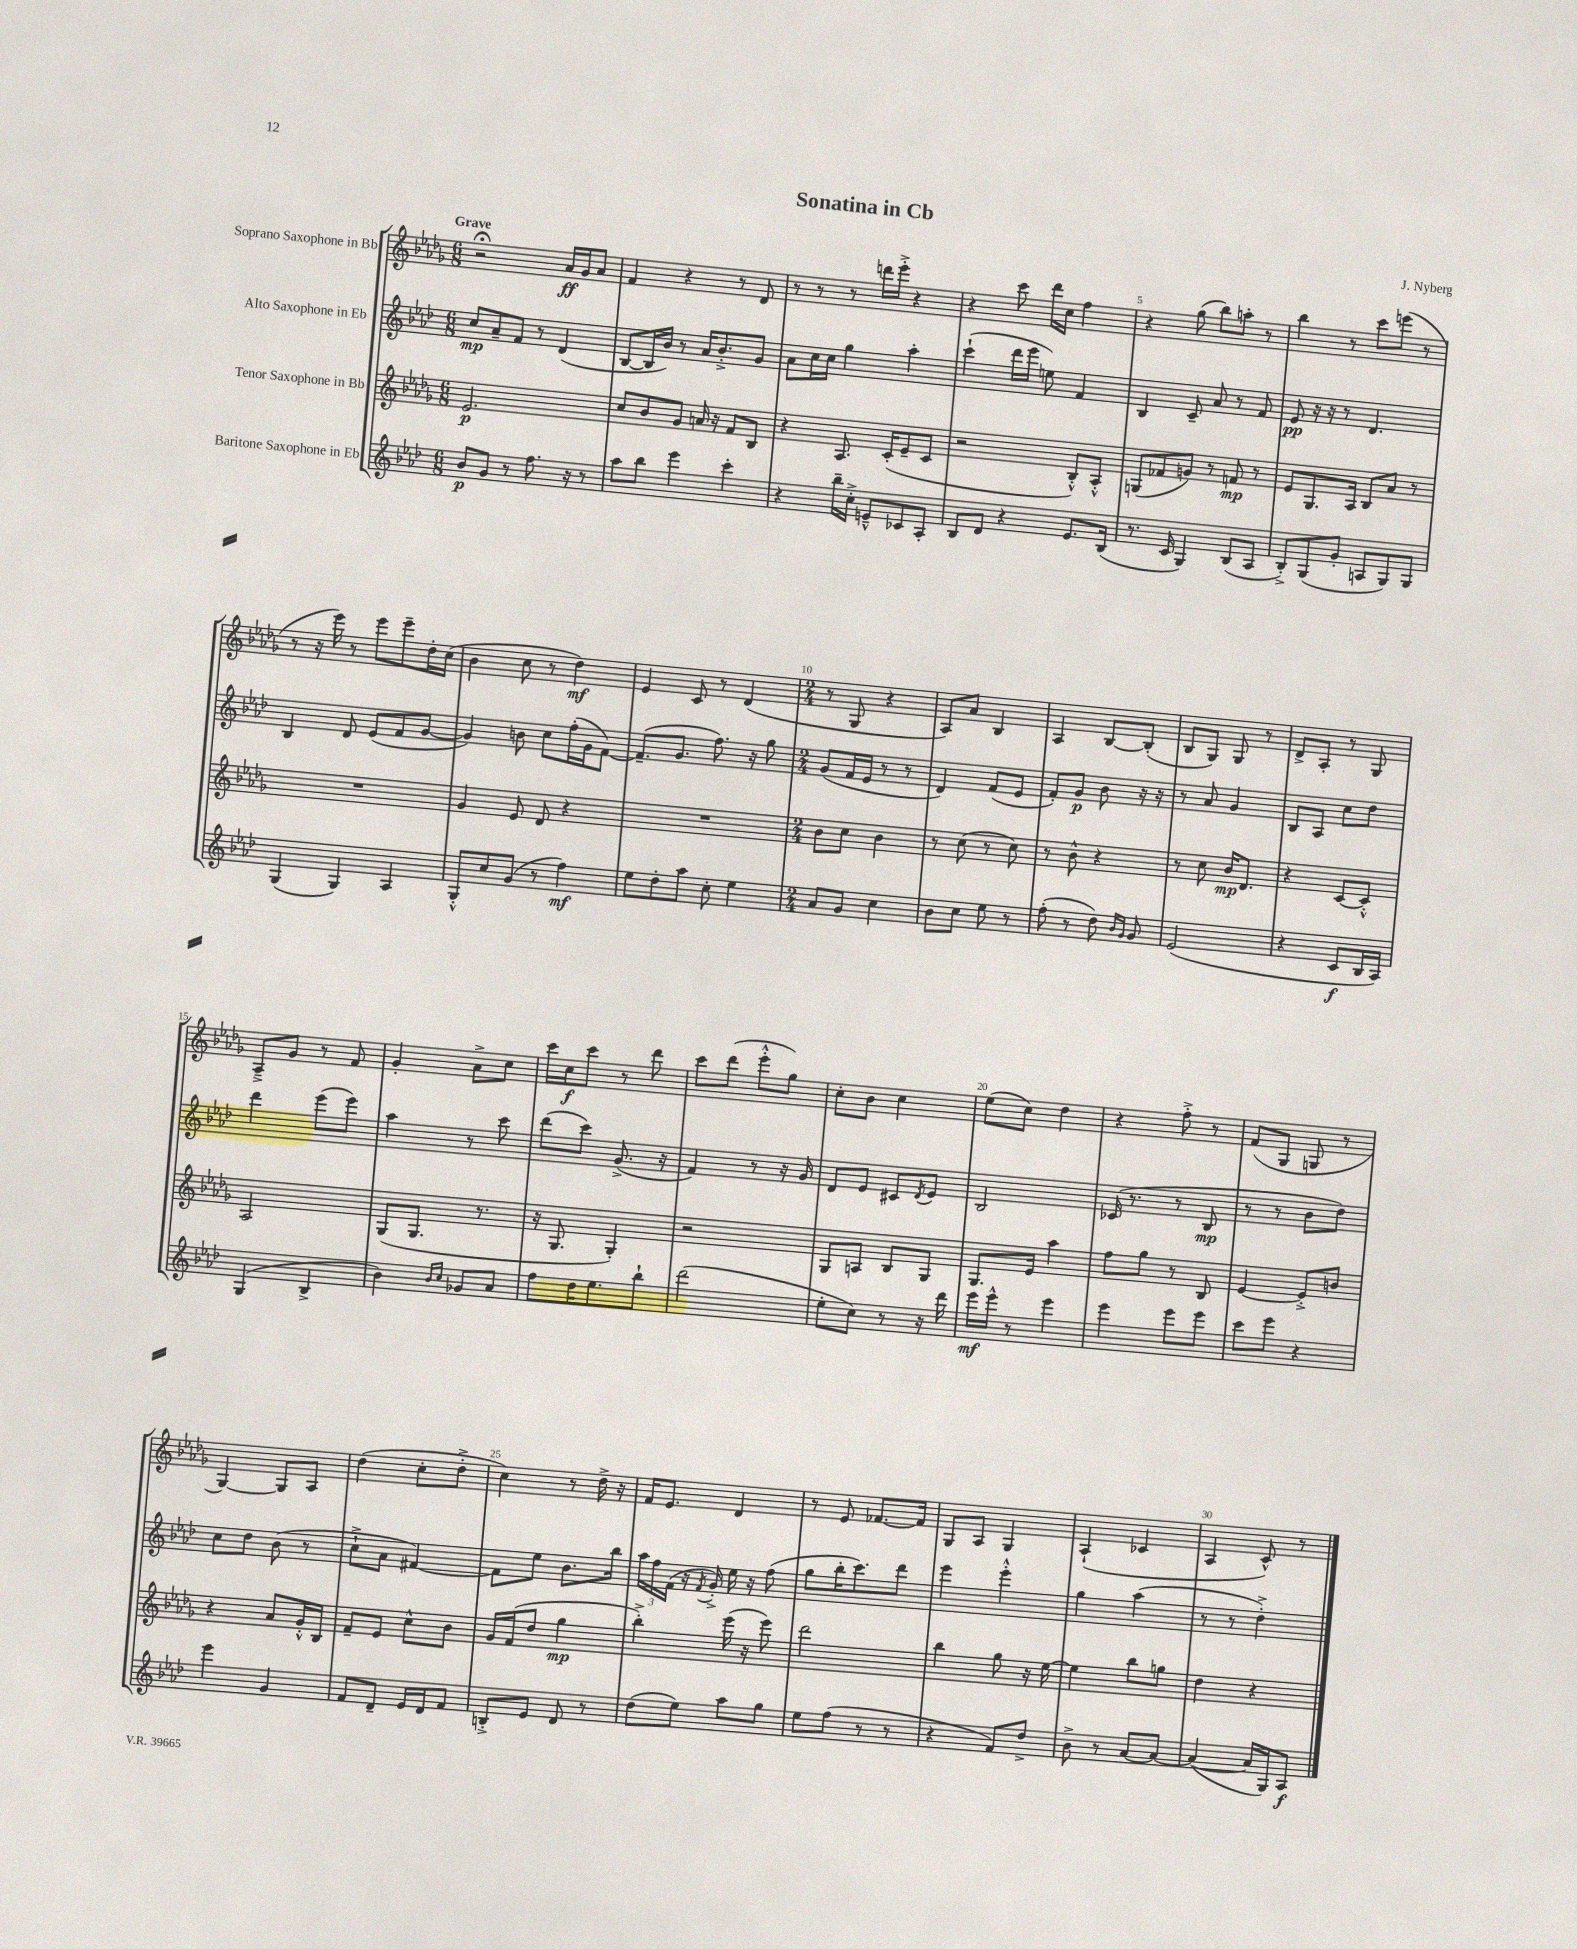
\header { title = "Sonatina in Cb" composer = "J. Nyberg" }
<<
\new StaffGroup <<
\new Staff = "s0" \with { instrumentName = "Soprano Saxophone in Bb" } {
    \clef treble \key des \major \numericTimeSignature \time 6/8 \tempo "Grave"
    r2\fermata aes'16\ff ges'16 aes'8 |
    f'4 r4 r8 des'8 |
    r8 r8 r8 d'''16 ees'''16-.-> r4 |
    r4 c'''8 des'''16 c''16 f''4 |
    r4 ges''8( bes''8) a''8-. r8 |
    bes''4 r8 c'''8 e'''8( r8 |
    r8 r16 ees'''16) r8 ees'''8 ees'''8-- des''16-. c''16( |
    bes'4 c''8 r8 des''4\mf) |
    ees'4 c'8 r8 des'4( |
    \numericTimeSignature \time 2/4 r8 ges8 r4 |
    aes8) aes'8 bes4 |
    aes4 bes8~ bes8-.( |
    bes8 ges8) ges8 r8 |
    des'8-> aes8-. r8 ges8 |
    aes8---> ges'8 r8 f'8 |
    ges'4-. aes'8-> c''8 |
    c'''16 c''16\f c'''8 r8 des'''8 |
    c'''8 des'''8( ees'''8-.-^ ges''8) |
    c''8-. bes'8 c''4 |
    ees''8( c''8) des''4 |
    r4 f''8-.-> r8 |
    f'8( ges8 g8 r8 |
    ges4~) ges8 aes8 |
    des''4( c''8-. des''8-.-> |
    c''4) r8 des''16-> r16 |
    f'16 ees'8. des'4 |
    r8 ees'8 fes'8.~ fes'16 |
    ges8 aes8 ges4 |
    aes4-!( ces'4 |
    aes4 c'8-^) r8 \bar "|." |
}
\new Staff = "s1" \with { instrumentName = "Alto Saxophone in Eb" } {
    \clef treble \key aes \major \numericTimeSignature \time 6/8
    c''8\mp aes'8-- f'8 r8 des'4( |
    bes8~ bes16 bes'16) r8 aes'16 bes'8.-.-> g'8 |
    aes'8 c''16 c''16 g''4 aes''4-. |
    c'''4-!( des'''16 ees'''16 e''8) f'4 |
    bes4 c'8-- aes'8 r8 f'8 |
    ees'8\pp r16 r16 r8 des'4. |
    bes4 des'8 ees'8( f'8 g'8~ |
    g'4) b'8 c''8 f''16-.( g'16 f'8~) |
    f'8.--( g'8. f''8.) r16 g''8 |
    \numericTimeSignature \time 2/4 g'8( f'16 ees'16 r8 r8 |
    des'4) f'8( ees'8 |
    f'8-.) g'8\p bes'8 r16 r16 |
    r8 aes'8 g'4 |
    bes8 aes8 c''8 des''8 |
    des'''4 ees'''8( ees'''8) |
    aes''4 r8 c'''8 |
    des'''8( c'''8) g'8.->( r16 |
    f'4) r8 r16 g'16 |
    des'8 ees'8 cis'8 \acciaccatura { des'8 } ees'8 |
    bes2 |
    ces'16( r8. r8 bes8\mp |
    r8 r8 bes'8 des''8) |
    c''8 des''8 bes'8( r8 |
    c''8-!-> aes'8 fis'4~) |
    fis'8 ees''8 bes'8. bes''16 |
    \tuplet 3/2 { aes''16 f''16 f'16( } r16 \acciaccatura { f'8 } g'16-.->) ees''16 r16 f''8( |
    g''8 bes''16-. c'''8.) des'''8 |
    ees'''4 ees'''4-.-^ |
    g''4 aes''4( |
    r8 r8 des''4-.->) \bar "|." |
}
\new Staff = "s2" \with { instrumentName = "Tenor Saxophone in Bb" } {
    \clef treble \key des \major \numericTimeSignature \time 6/8
    ees'2.\p |
    c''8 bes'8 ges'8 a'16 r16 f'8 bes8 |
    r4 aes8. c'16-.( ees'8-- c'8 |
    r2 bes8-.-^) aes8-.-^ |
    g8( fes'8 g'8) r8 f'8\mp r8 |
    ees'8 ges8. aes16 bes8 aes'8 r8 |
    R2. |
    ges'4 ees'8 des'8 r4 |
    R2. |
    \numericTimeSignature \time 2/4 bes'8 c''8 bes'4 |
    r8 c''8( r8 c''8) |
    r8 bes'8-^ r4 |
    r8 c''8 bes'16\mp des'8. |
    r4 c'8~ c'8-.-^ |
    aes2 |
    ges8( ges8. r8. |
    r16 ges8. ges4-.) |
    r2 |
    ges8 a8 bes8 ges8 |
    ges8. ees'16 aes''4 |
    f''8 ges''8 r8 bes8 |
    ees'4~ ees'8-.-> b'8 |
    r4 aes'8 ges'16-.-^ bes16 |
    f'8-- ees'8 c''8-^ bes'8 |
    ges'16 f'16( des''8 ges''4\mp |
    bes''4-.->) ees'''16( r16 ees'''8) |
    des'''2 |
    bes''4 ges''8 r16 ees''16~ |
    ees''4 bes''8 g''8 |
    des''4 r4 \bar "|." |
}
\new Staff = "s3" \with { instrumentName = "Baritone Saxophone in Eb" } {
    \clef treble \key aes \major \numericTimeSignature \time 6/8
    bes'8\p g'8 r8 f''8. r16 r8 |
    aes''8 bes''8 ees'''4 c'''4-. |
    r4 bes''16-- c''16-.-> e'8---^ ces'8 aes8-. |
    bes8 des'8 r4 ees'8. bes16( |
    r8. c'16 g4) bes8( aes8 |
    bes8-.->) g8( g'8-. a8 g8) g8 |
    g4( g4) aes4 |
    g8-.-^ c''8 g'8( r8 f''4\mf) |
    ees''8 des''8-. aes''8 c''8-. ees''4 |
    \numericTimeSignature \time 2/4 aes'8 g'8 c''4 |
    bes'8 c''8 ees''8 r8 |
    f''8-.( r8 des''8) \grace { bes'16 g'16 } g'8 |
    ees'2( |
    r4 c'8\f bes16 aes16) |
    g4( bes4-> |
    bes'4) \grace { bes'16 c''16 } ges'8 aes'8 |
    f''8 des''16 ees''8. bes''8-! |
    des'''2( |
    ees''8-. c''8) r8 r16 des'''16 |
    ees'''16\mf ees'''16-^ r8 ees'''4 |
    ees'''4 ees'''8 ees'''8 |
    c'''8 ees'''8 r4 |
    ees'''4 g'4 |
    f'8 des'8-- ees'16 des'16 f'8 |
    b8-.-> ees'8 des'8 r8 |
    des''8( ees''8) aes''8 g''8 |
    ees''8 f''8( r8 r8 |
    r4 f'8) des''8-> |
    bes'8-> r8 aes'8~ aes'8~ |
    aes'4~( aes'16 g16) aes8\f \bar "|." |
}
>>
>>
\layout { \context { \Score \override BarNumber.break-visibility = ##(#f #t #t) barNumberVisibility = #(every-nth-bar-number-visible 5) } }
